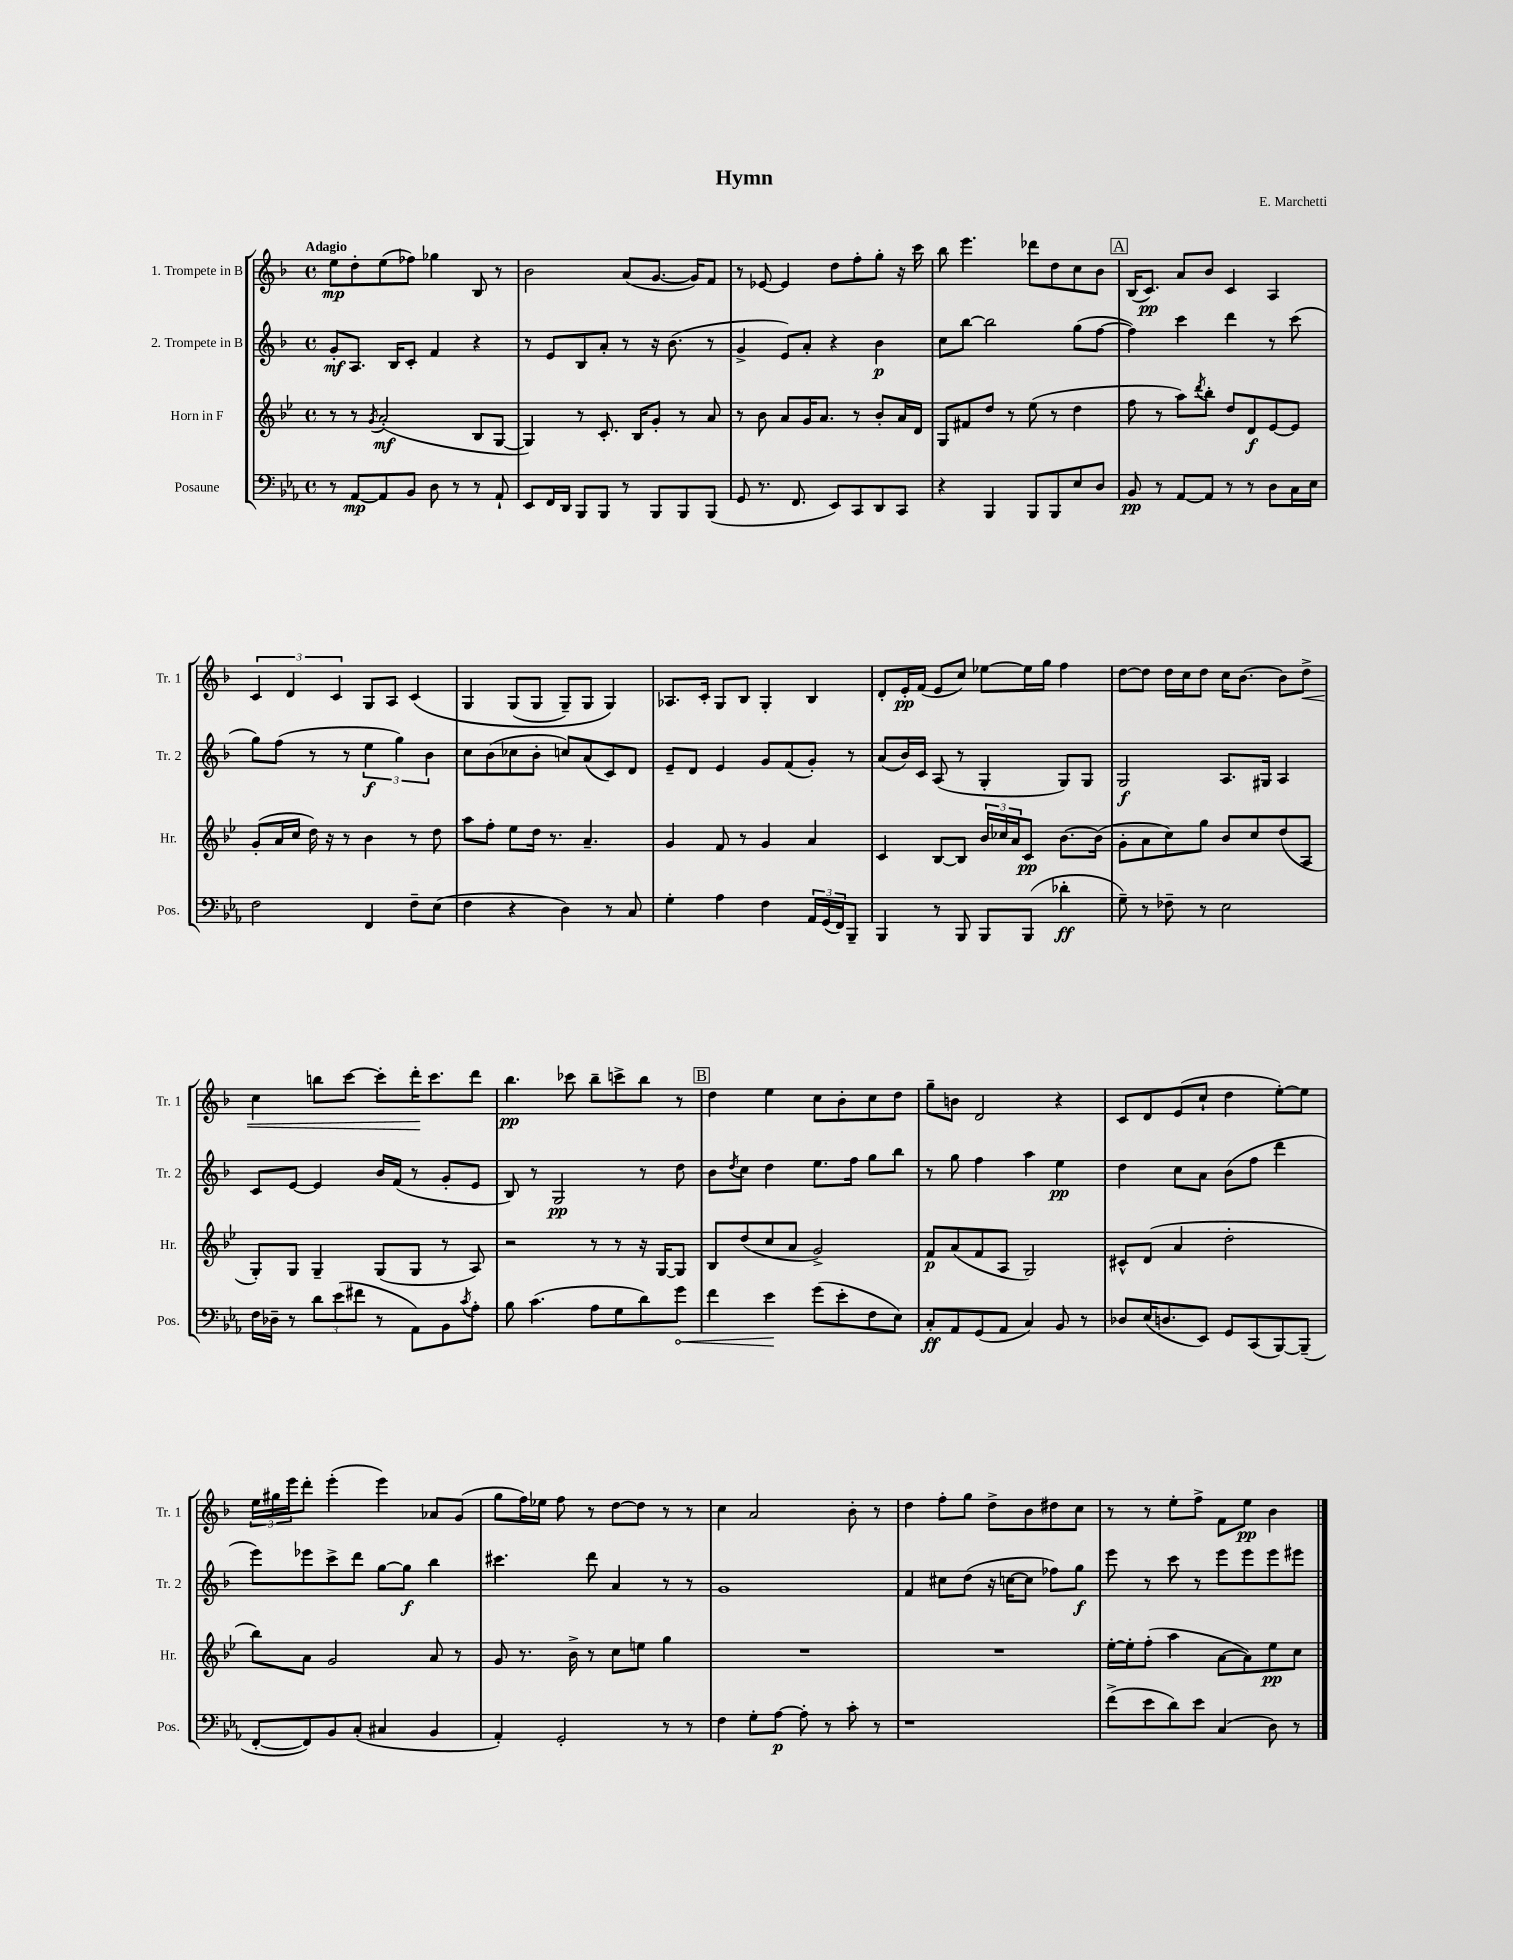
\header { title = "Hymn" composer = "E. Marchetti" }
<<
\new StaffGroup <<
\new Staff = "s0" \with { instrumentName = "1. Trompete in B" shortInstrumentName = "Tr. 1" } {
    \clef treble \key f \major \defaultTimeSignature \time 4/4 \tempo "Adagio"
    e''8\mp d''8-. e''8( fes''8) ges''4 bes8 r8 |
    bes'2 a'8( g'8.~ g'16) f'8 |
    r8 ees'8~ ees'4 d''8 f''8-. g''8-. r16 c'''16 |
    bes''8 e'''4. des'''8 d''8 c''8 bes'8 |
    \mark \markup { \box "A" } bes16( c'8.\pp) a'8 bes'8 c'4 a4 |
    \tuplet 3/2 { c'4 d'4 c'4 } g8 a8 c'4\( |
    g4 g8( g8 g8--) g8 g4\) |
    aes8. c'16-. g8 bes8 g4-. bes4 |
    d'8-. e'16-.\pp f'16( e'8 c''8) ees''8~ ees''16 g''16 f''4 |
    d''8~ d''8 d''16 c''16 d''8 c''16 bes'8.~ bes'8 d''8->\< |
    c''4 b''8 c'''8~ c'''8-. d'''16-.\! c'''8. d'''8 |
    bes''4.\pp ces'''8 bes''8-- c'''8-> bes''8 r8 |
    \mark \markup { \box "B" } d''4 e''4 c''8 bes'8-. c''8 d''8 |
    g''8-- b'8 d'2 r4 |
    c'8 d'8 e'8( c''8-! d''4 e''8~-.) e''8 |
    \tuplet 3/2 { e''16 gis''16 e'''16 } d'''8-. e'''4-.( e'''4) aes'8 g'8( |
    g''8 f''16) ees''16 f''8 r8 d''8~ d''8 r8 r8 |
    c''4 a'2 bes'8-. r8 |
    d''4 f''8-. g''8 d''8-> bes'8 dis''8 c''8 |
    r8 r8 e''8-. f''8-> f'8 e''8\pp bes'4 \bar "|." |
}
\new Staff = "s1" \with { instrumentName = "2. Trompete in B" shortInstrumentName = "Tr. 2" } {
    \clef treble \key f \major \defaultTimeSignature \time 4/4
    g'8-.\mf a8. bes16 c'8-. f'4 r4 |
    r8 e'8 bes8 a'8-. r8 r16 bes'8.( r8 |
    g'4-> e'8) a'8-. r4 bes'4\p |
    c''8 bes''8~ bes''2 g''8( f''8~ |
    \mark \markup { \box "A" } f''4) c'''4 d'''4 r8 c'''8( |
    g''8) f''8( r8 r8 \tuplet 3/2 { e''4\f g''4) bes'4 } |
    c''8 bes'8( ces''8 bes'8-. c''8) a'8( c'8) d'8 |
    e'8-- d'8 e'4 g'8 f'8( g'8-.) r8 |
    a'8( bes'16) c'16 a8( r8 g4-. g8) g8 |
    g2\f a8. gis16 a4 |
    c'8 e'8~ e'4 bes'16 f'16( r8 g'8-. e'8 |
    bes8) r8 g2\pp r8 d''8 |
    \mark \markup { \box "B" } bes'8 \acciaccatura { d''8 } c''8 d''4 e''8. f''16 g''8 bes''8 |
    r8 g''8 f''4 a''4 e''4\pp |
    d''4 c''8 a'8 bes'8( f''8 d'''4 |
    e'''8) ees'''8 c'''8-> d'''8 g''8~ g''8\f bes''4 |
    cis'''4. d'''8 a'4 r8 r8 |
    g'1 |
    f'4 cis''8 d''8( r16 c''16~ c''8 fes''8) g''8\f |
    e'''8 r8 c'''8 r8 e'''8 e'''8 e'''8 eis'''8 \bar "|." |
}
\new Staff = "s2" \with { instrumentName = "Horn in F" shortInstrumentName = "Hr." } {
    \clef treble \key bes \major \defaultTimeSignature \time 4/4
    r8 r8 \acciaccatura { g'8 } a'2-.\mf( bes8 g8~ |
    g4) r8 c'8.-. bes16 g'8-. r8 a'8 |
    r8 bes'8 a'8 g'16 a'8. r8 bes'8-. a'16 d'16 |
    g8 fis'8 d''8 r8 ees''8( r8 d''4 |
    \mark \markup { \box "A" } f''8 r8 a''8) \acciaccatura { d'''8 } bes''8-. d''8 d'8\f ees'8~ ees'8 |
    g'8-.( a'16 c''16 d''16) r16 r8 bes'4 r8 d''8 |
    a''8 f''8-. ees''8 d''16 r8. a'4.-- |
    g'4 f'8 r8 g'4 a'4 |
    c'4 bes8~ bes8 \tuplet 3/2 { bes'16 ces''16 a'16 } c'8\pp bes'8.~ bes'16( |
    g'8-. a'8 c''8) g''8 bes'8 c''8 d''8( a8 |
    g8-.) g8 g4-- g8( g8 r8 a8) |
    r2 r8 r8 r16 g16~ g8 |
    \mark \markup { \box "B" } bes8 d''8( c''8 a'8 g'2->) |
    f'8\p a'8( f'8 a8 g2) |
    cis'8-^ d'8( a'4 d''2-. |
    bes''8) a'8 g'2 a'8 r8 |
    g'8 r8. bes'16-> r8 c''8 e''8 g''4 |
    R1 |
    R1 |
    ees''16~-. ees''16-. f''8-.( a''4 a'8~ a'8) ees''8\pp c''8 \bar "|." |
}
\new Staff = "s3" \with { instrumentName = "Posaune" shortInstrumentName = "Pos." } {
    \clef bass \key ees \major \defaultTimeSignature \time 4/4
    r8 aes,8~\mp aes,8 bes,8 d8 r8 r8 aes,8-! |
    ees,8 f,16 d,16 bes,,8 bes,,8 r8 bes,,8 bes,,8 bes,,8( |
    g,8 r8. f,8. ees,8) c,8 d,8 c,8 |
    r4 bes,,4 bes,,8 bes,,8 ees8 d8 |
    \mark \markup { \box "A" } bes,8\pp r8 aes,8~ aes,8 r8 r8 d8 c16 ees16 |
    f2 f,4 f8-- ees8( |
    f4 r4 d4) r8 c8 |
    g4-. aes4 f4 \tuplet 3/2 { aes,16 g,16( f,16) } bes,,8-- |
    bes,,4 r8 bes,,8 bes,,8 bes,,8( des'4-.\ff |
    g8--) r8 fes8-- r8 ees2 |
    f16 des16-- r8 \tuplet 3/2 { d'8 ees'8( fis'8 } r8 aes,8) bes,8 \acciaccatura { c'8 } aes8-. |
    bes8 c'4.( aes8 g8 d'8) \once \override Hairpin.circled-tip = ##t g'8\< |
    \mark \markup { \box "B" } f'4 ees'4\! g'8( ees'8-. f8 ees8) |
    c8-.\ff aes,8 g,8( aes,8 c4) bes,8 r8 |
    des8 ees16( d8. ees,8) g,8 c,8( bes,,8~) bes,,8--( |
    f,8~-. f,8) bes,8 c8-.( cis4 bes,4 |
    aes,4-.) g,2-. r8 r8 |
    f4 g8-. aes8~\p aes8-. r8 c'8-. r8 |
    r1 |
    f'8->( ees'8 d'8) ees'8 c4( d8) r8 \bar "|." |
}
>>
>>
\layout { \context { \Score \remove "Bar_number_engraver" } }
